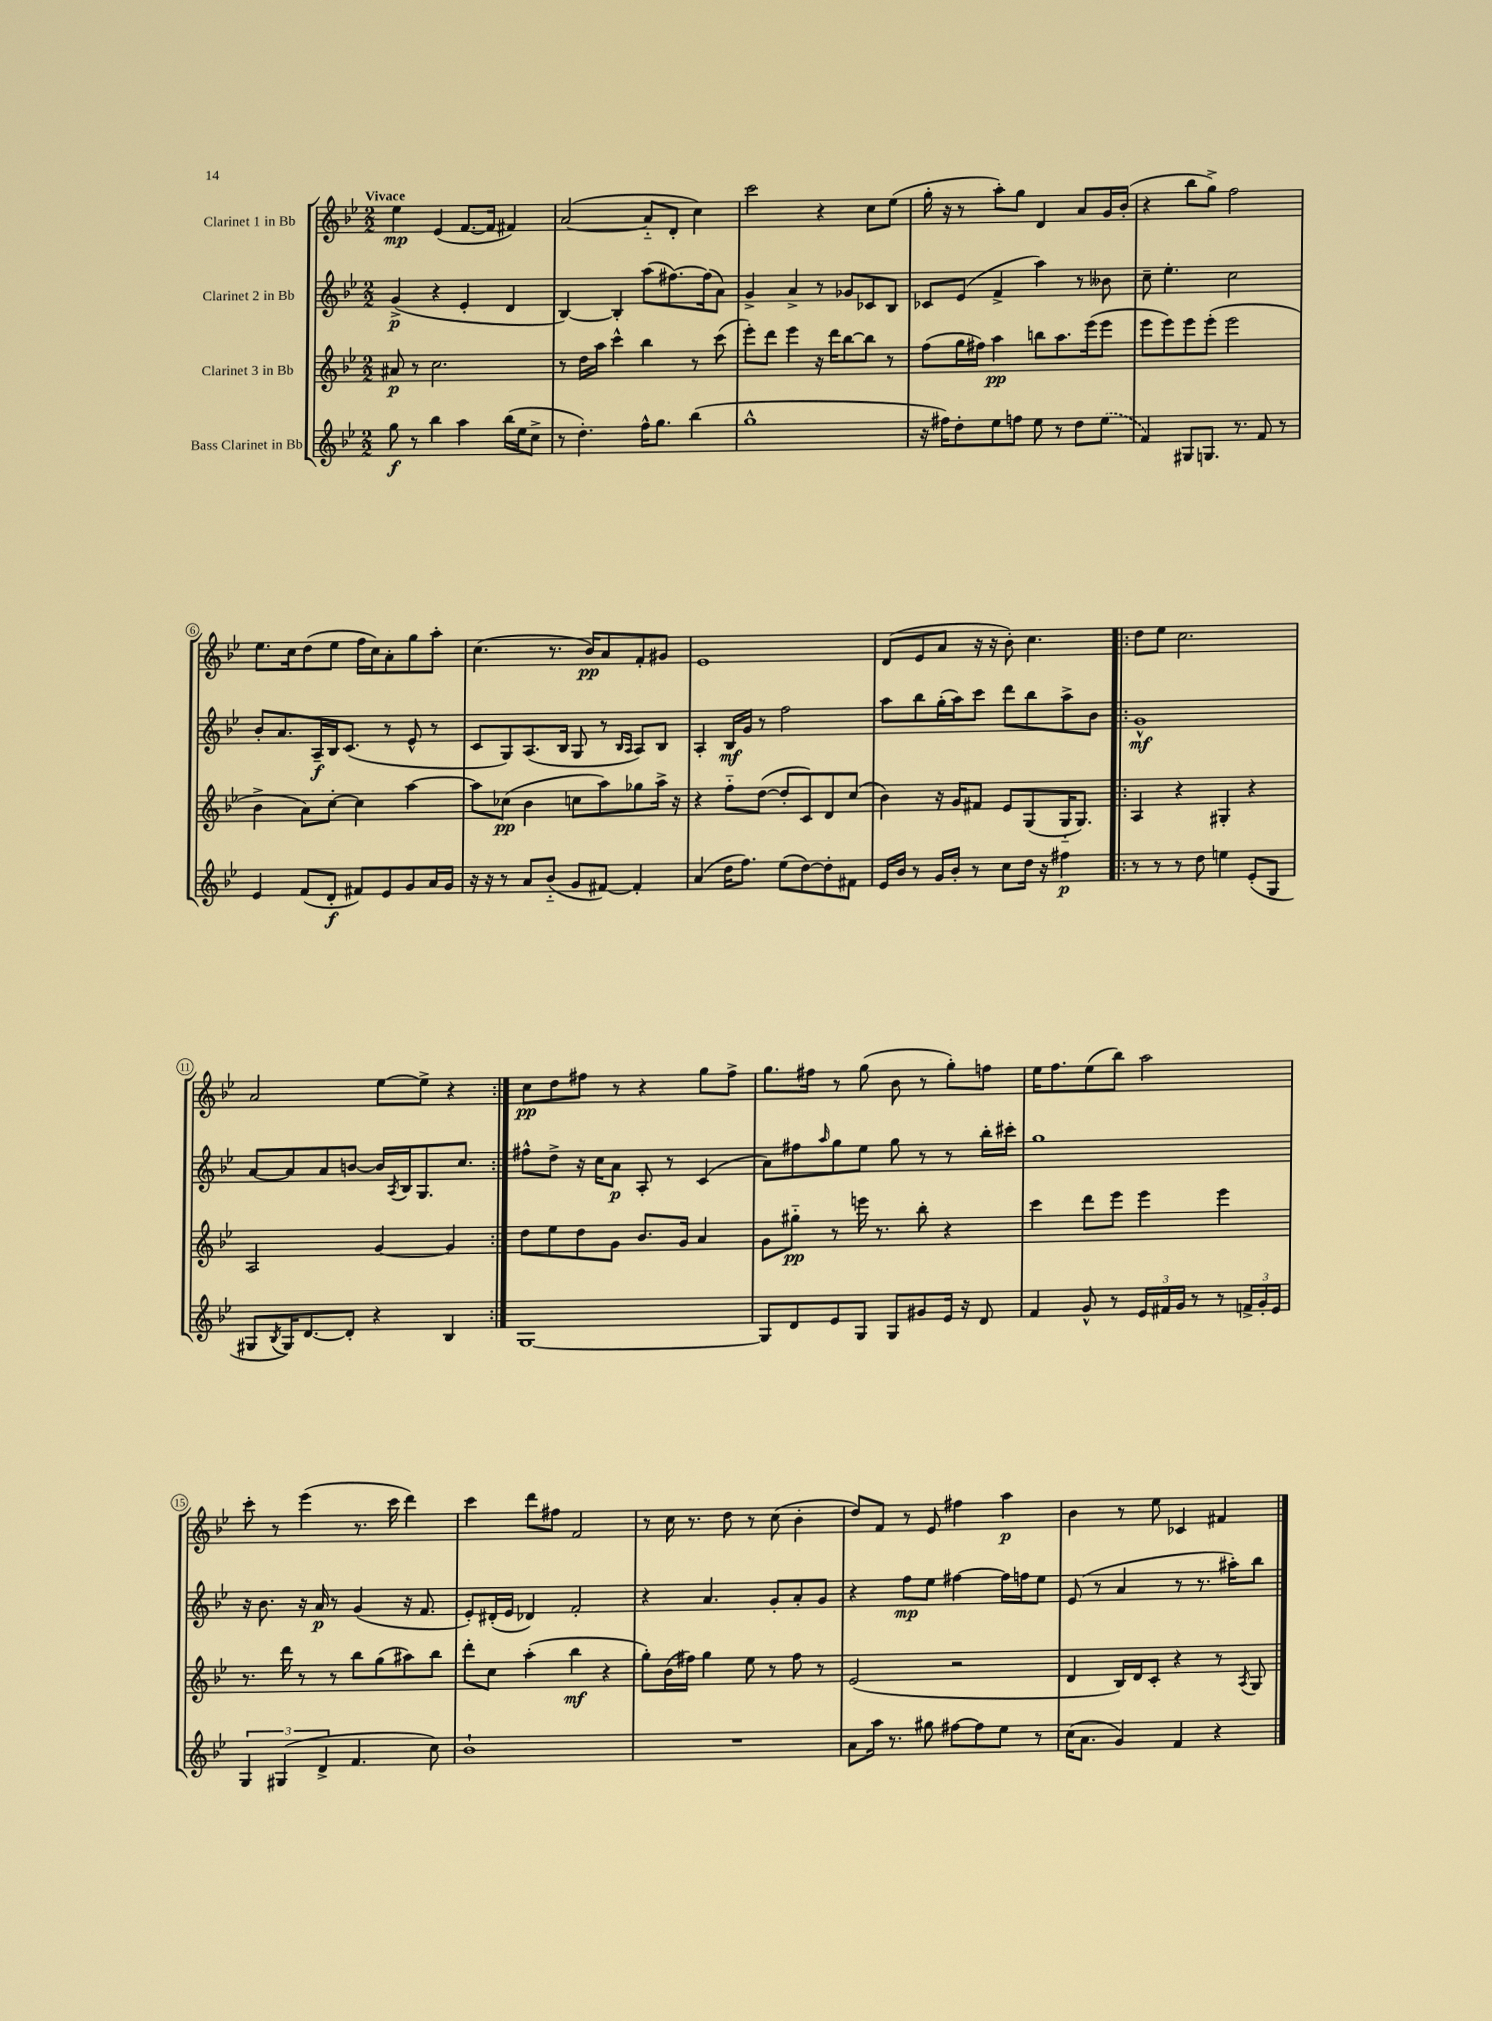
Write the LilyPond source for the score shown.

<<
\new StaffGroup <<
\new Staff = "s0" \with { instrumentName = "Clarinet 1 in Bb" } {
    \clef treble \key bes \major \numericTimeSignature \time 2/2 \tempo "Vivace"
    ees''4\mp ees'4( f'8.~ f'16 fis'4) |
    a'2~( a'8-_ d'8-. c''4) |
    c'''2 r4 c''8 ees''8( |
    g''16-. r16 r8 a''8-.) g''8 d'4 a'8 g'16 bes'16-.( |
    r4 bes''8 g''8->) f''2 |
    ees''8. c''16 d''8( ees''8 f''16 c''16) a'8-. g''8 a''8-. |
    c''4.( r8. bes'16\pp) a'8 f'8-. gis'8 |
    ees'1 |
    d'8( ees'8 a'8 r16 r16 bes'8-.) c''4. |
    \repeat volta 2 { d''8 ees''8 c''2. |
    a'2 ees''8~ ees''8-> r4 | }
    c''8\pp d''8 fis''8 r8 r4 g''8 fis''8-> |
    g''8. fis''16 r8 g''8( bes'8 r8 g''8-.) f''8 |
    ees''16 f''8. ees''8( bes''8) a''2 |
    c'''8-. r8 ees'''4( r8. c'''16 d'''4) |
    c'''4 d'''8 fis''8 f'2 |
    r8 c''16 r8. d''8 r8 c''8( bes'4-. |
    d''8) f'8 r8 ees'8 fis''4 a''4\p |
    bes'4 r8 ees''8 ces'4 fis'4 \bar "|." |
}
\new Staff = "s1" \with { instrumentName = "Clarinet 2 in Bb" } {
    \clef treble \key bes \major \numericTimeSignature \time 2/2
    g'4->\p( r4 ees'4-. d'4 |
    bes4~) bes4-. a''8( fis''8.~) fis''16( a'8) |
    g'4-> a'4-> r8 ges'8 ces'8 bes8 |
    ces'8 ees'8( f'4-> a''4) r8 beses'8 |
    c''8-- ees''4.-. c''2 |
    bes'8-. a'8. a16--\f bes16 c'8.( r8 ees'8-^ r8 |
    c'8 g8) a8.( bes16 g8 r8 \grace { bes16 a16 } a8) bes8 |
    a4-. bes16\mf g'16 r8 f''2 |
    a''8 bes''8 g''16-.( a''16) c'''8 d'''8 bes''8 a''8-> bes'8 |
    \repeat volta 2 { g'1-^\mf |
    a'8~ a'8 a'8 b'8~ b'16 \acciaccatura { a8 } bes16 g8. c''8. | }
    fis''8-^ d''8-> r16 c''16 a'8\p a8-. r8 c'4( |
    a'8) fis''8 \grace { a''16 } g''8 ees''8 g''8 r8 r8 bes''16-. cis'''16-. |
    g''1 |
    r16 bes'8. r16 a'16\p r8 g'4( r16 f'8. |
    ees'8-.) dis'16-.( ees'16 des'4) f'2-. |
    r4 a'4. g'8-. a'8-. g'8 |
    r4 f''8\mp ees''8 fis''4~ fis''16 f''16 ees''8 |
    ees'8( r8 a'4 r8 r8. ais''16-.) bes''8 \bar "|." |
}
\new Staff = "s2" \with { instrumentName = "Clarinet 3 in Bb" } {
    \clef treble \key bes \major \numericTimeSignature \time 2/2
    ais'8\p r8 c''2. |
    r8 d''16 a''16 c'''4-^ bes''4 r8 c'''8( |
    ees'''8-.) d'''8 ees'''4 r16 d'''16 bes''8~ bes''8 r8 |
    f''8( g''16 fis''16) a''4\pp b''8 a''8. ees'''16( ees'''8 |
    ees'''8 ees'''8) ees'''8 ees'''8-.( ees'''2 |
    bes'4-> a'8) c''8~-. c''4 a''4~ |
    a''8 ces''8\pp( bes'4 c''8 a''8) ges''8 a''16-> r16 |
    r4 f''8-_ d''8~( d''8-. c'8) d'8 c''8( |
    bes'4) r16 g'16 fis'8 ees'8 g8( g16-_ g8.) |
    \repeat volta 2 { a4 r4 gis4-. r4 |
    a2 g'4~ g'4 | }
    d''8 ees''8 d''8 g'8 bes'8. g'16 a'4 |
    g'8 gis''8-_\pp r8 e'''16 r8. bes''8-. r4 |
    c'''4 d'''8 ees'''8 ees'''4 ees'''4 |
    r8. d'''16 r8 r8 bes''8 g''8( ais''8) bes''8 |
    d'''8-. c''8 a''4-.( bes''4\mf r4 |
    g''8-.) bes'16( fis''16) g''4 ees''8 r8 fis''8 r8 |
    ees'2( r2 |
    d'4 bes16) d'16 c'8-. r4 r8 \acciaccatura { a8 } g8 \bar "|." |
}
\new Staff = "s3" \with { instrumentName = "Bass Clarinet in Bb" } {
    \clef treble \key bes \major \numericTimeSignature \time 2/2
    g''8\f r8 bes''4 a''4 bes''16( ees''16 c''8-> |
    r8 d''4.-.) f''16-^ g''8. bes''4( |
    g''1-^ |
    r16 fis''16) d''8-. ees''8 f''8 ees''8 r8 d''8 \once \slurDashed ees''8( |
    f'4) gis8 g8. r8. f'8 r8 |
    ees'4 f'8( d'8-.\f fis'8) ees'8 g'8 a'16 g'16 |
    r16 r16 r8 a'8 bes'8-_( g'8 fis'8~) fis'4-. |
    a'4( d''16 f''8.) ees''8( d''8~) d''8-. fis'8 |
    ees'16 bes'16 r8 g'16 bes'16-. r8 c''8 d''16 r16 fis''4\p |
    \repeat volta 2 { r8 r8 r8 d''8 e''4 ees'8-.( g8 |
    gis8 \acciaccatura { bes8 } gis16) d'8.~ d'8-. r4 bes4 | }
    g1~ |
    g8 d'8 ees'8 g8 g8 gis'8 ees'16 r16 d'8 |
    f'4 g'8-^ r8 \tuplet 3/2 { ees'16 fis'16 g'16 } r8 r8 \tuplet 3/2 { f'16-> g'16-. ees'16 } |
    \tuplet 3/2 { g4 gis4( d'4-> } f'4. c''8) |
    bes'1-! |
    R1 |
    a'8 a''16 r8. gis''8 fis''8~ fis''8 ees''8 r8 |
    c''16( a'8. g'4) f'4 r4 \bar "|." |
}
>>
>>
\layout { \context { \Score \override BarNumber.stencil = #(make-stencil-circler 0.1 0.3 ly:text-interface::print) } }
